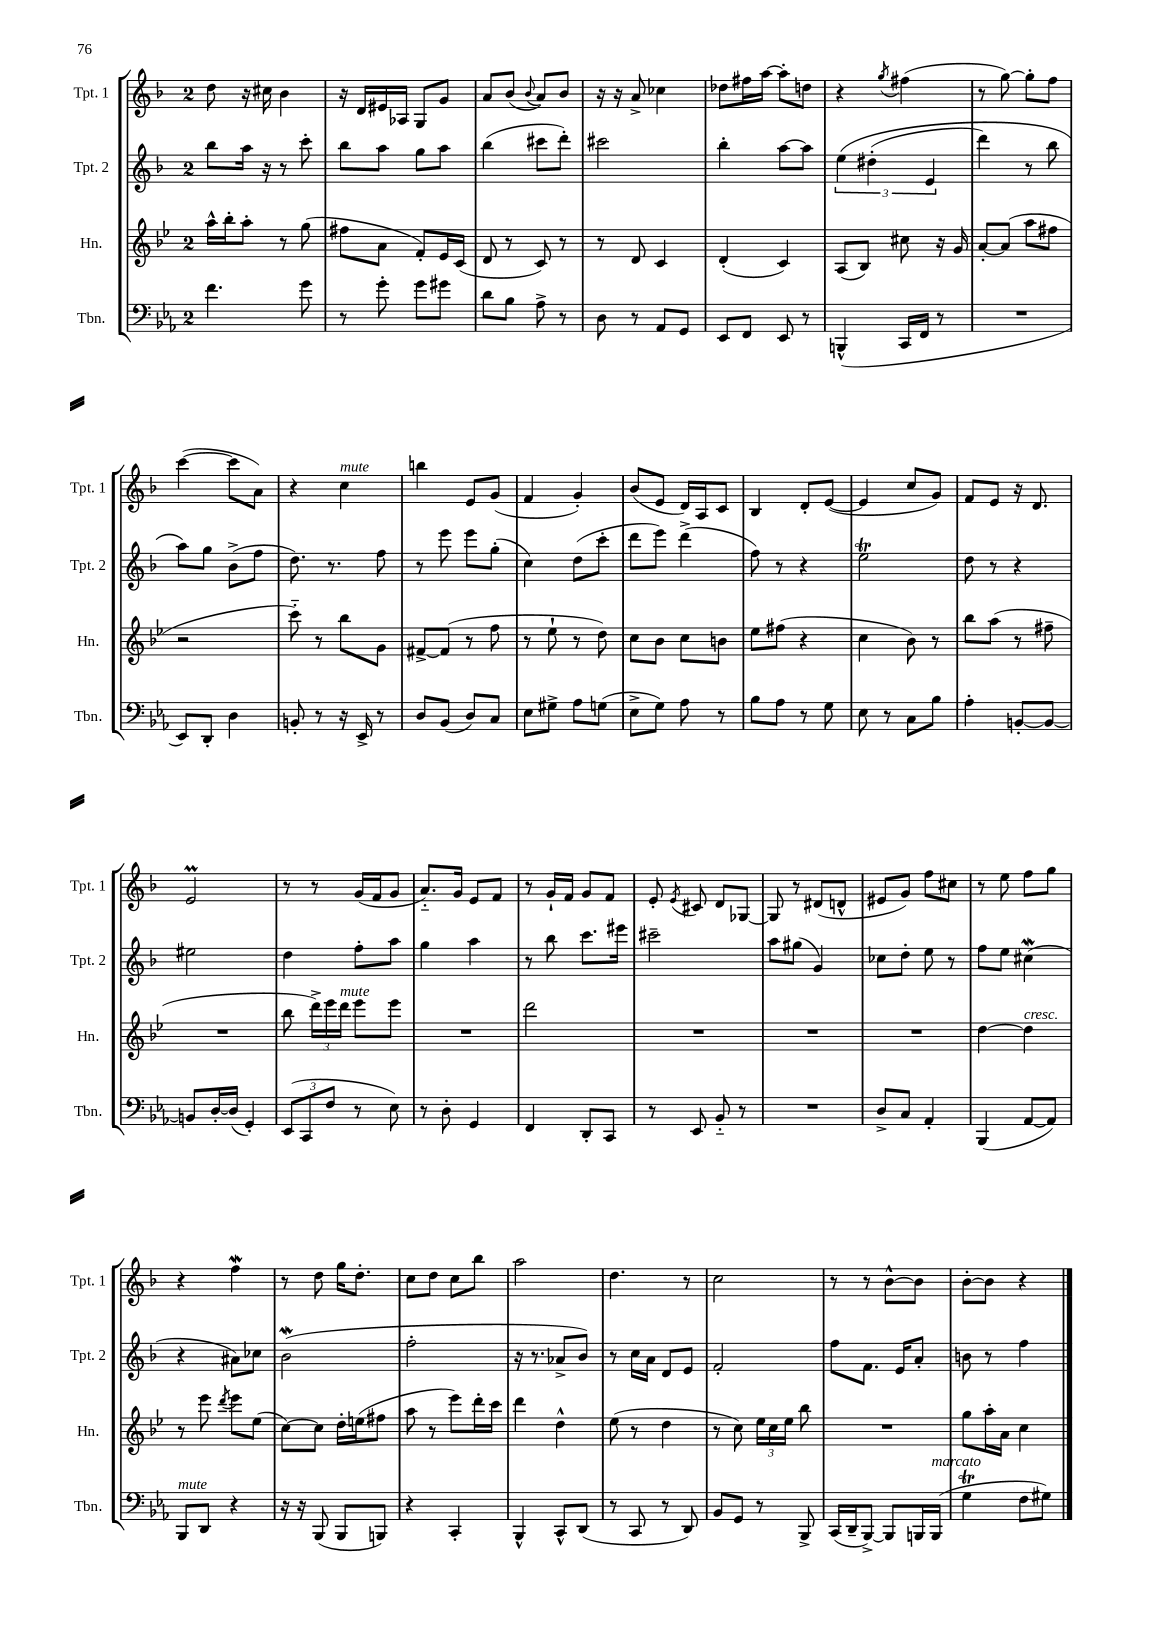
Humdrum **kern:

**kern	**kern	**kern	**kern
*staff4	*staff3	*staff2	*staff1
*clefF4	*clefG2	*clefG2	*clefG2
*k[b-e-a-]	*k[b-e-]	*k[b-]	*k[b-]
*M2/4	*M2/4	*M2/4	*M2/4
4.f	16aa^^	8bb-	8dd
.	16bb-'	.	.
.	8aa'	16aa	16r
.	.	16r	16cc#
.	8r	8r	4b-
8g	(8gg	8ccc'	.
=	=	=	=
8r	8ff#	8bb-	16r
.	.	.	16d
8g'	8a	8aa	16e#
.	.	.	16A-
8g	8f')	8gg	8G
8g#	16e-	8aa	8g
.	(16c	.	.
=	=	=	=
8d	8d	(4bb-	8a
8B-	8r	.	(8b-
.	.	.	8qqb-
8A-^	8c)	8ccc#	8a)
8r	8r	8ddd')	8b-
=	=	=	=
8D	8r	2ccc#	16r
.	.	.	16r
8r	8d	.	8a^
8AA-	4c	.	4cc-
8GG	.	.	.
=	=	=	=
8EE-	(4d'	4bb-'	8dd-
8FF	.	.	16ff#
.	.	.	[16aa
8EE-	4c)	[8aa	8aa']
8r	.	8aa]	8dd
=	=	=	=
(4BBB^^	(8A	&(6ee	4r
.	8B-)	.	.
.	.	(6dd#'	.
.	.	.	8qgg
16CC	8cc#	.	(4ff#
16FF	.	.	.
.	.	6e	.
8r	16r	.	.
.	16g	.	.
=	=	=	=
2r	[8a'	4ddd)	8r
.	(8a]	.	[8gg)
.	8aa	8r	8gg']
.	8ff#	8bb-	8ff
=	=	=	=
8EE-)	2r	8aa&)	([4ccc
8DD'	.	8gg	.
4D	.	(8b-^	8ccc]
.	.	8ff	8a)
=	=	=	=
8BB'	8ccc'~)	8.dd)	4r
8r	8r	.	.
.	.	8.r	.
16r	8bb-	.	4cc
16EE-^	.	.	.
8r	8g	8ff	.
=	=	=	=
8D	[8f#^	8r	4bb
(8BB-	(8f#]	8eee	.
8D)	8r	8eee	8e
8C	8ff	(8gg'	(8g
=	=	=	=
8E-	8r	4cc)	4f
8G#^	8ee-`	.	.
8A-	8r	(8dd	4g')
(8G	8dd)	8ccc'	.
=	=	=	=
8E-^	8cc	8ddd	(8b-
8G)	8b-	8eee)	8e
8A-	8cc	(4ddd^	16d)
.	.	.	16A
8r	8b	.	8c
=	=	=	=
8B-	8ee-	8ff)	4B-
8A-	(8ff#	8r	.
8r	4r	4r	8d'
8G	.	.	([8e
=	=	=	=
8E-	4cc	2ee	4e]
8r	.	.	.
8C	8b-)	.	8cc
8B-	8r	.	8g)
=	=	=	=
4A-'	8bb-	8dd	8f
.	(8aa	8r	8e
[8BB'	8r	4r	16r
.	.	.	8.d
8BB_	8ff#~	.	.
=	=	=	=
8BB]	2r	2ee#	2e
[16D'	.	.	.
(16D]	.	.	.
4GG')	.	.	.
=	=	=	=
(12EE-	8bb-	4dd	8r
12CC	.	.	.
.	24ddd^)	.	8r
12F	24eee-	.	.
.	24ddd	.	.
8r	8eee-	8ff'	(16g
.	.	.	16f
8E-)	8eee-	8aa	8g
=	=	=	=
8r	2r	4gg	8.a'~)
8D'	.	.	.
.	.	.	16g
4GG	.	4aa	8e
.	.	.	8f
=	=	=	=
4FF	2ddd	8r	8r
.	.	8bb-	16g`
.	.	.	16f
8DD'	.	8.ccc	8g
8CC	.	.	8f
.	.	16eee#	.
=	=	=	=
8r	2r	2ccc#~	8e'
.	.	.	8qe
8EE-	.	.	8c#
8BB-'~	.	.	8d
8r	.	.	[8G-
=	=	=	=
2r	2r	8aa	8G-]
.	.	(8gg#	8r
.	.	4g)	(8d#
.	.	.	8d^^
=	=	=	=
8D^	2r	8cc-	8e#
8C	.	8dd'	8g)
4AA-'	.	8ee	8ff
.	.	8r	8cc#
=	=	=	=
(4BBB-	[4dd	8ff	8r
.	.	8ee	8ee
[8AA-	4dd]	(4cc#	8ff
8AA-])	.	.	8gg
=	=	=	=
8BBB-	8r	4r	4r
8DD	8eee-	.	.
.	8qddd	.	.
4r	8eee-	8a#)	4ff
.	(8ee-	8cc-	.
=	=	=	=
16r	[8cc)	(2b-	8r
16r	.	.	.
(8BBB-	8cc]	.	8dd
8BBB-	16dd'	.	16gg
.	(16ee	.	8.dd'
8BBB)	8ff#	.	.
=	=	=	=
4r	8aa	2ff'	8cc
.	8r	.	8dd
4CC'	8eee-)	.	8cc
.	16ddd'	.	8bb-
.	16ccc	.	.
=	=	=	=
4BBB-^^	4ddd	16r	2aa
.	.	8.r	.
8CC^^	4dd^^	8a-^	.
(8DD	.	8b-)	.
=	=	=	=
8r	(8ee-	8r	4.dd
8CC	8r	16cc	.
.	.	16a	.
8r	4dd	8d	.
8DD)	.	8e	8r
=	=	=	=
8BB-	8r	2f'	2cc
8GG	8cc)	.	.
8r	24ee-	.	.
.	24cc	.	.
.	24ee-	.	.
8BBB-^	8bb-	.	.
=	=	=	=
(16CC	2r	8ff	8r
16DD~	.	.	.
[8BBB-^)	.	8.f	8r
8BBB-]	.	.	[8b-^^
.	.	16e	.
16BBB	.	8a'	8b-]
(16BBB	.	.	.
=	=	=	=
4G	8gg	8b	[8b-'
.	16aa'	8r	8b-]
.	16a	.	.
8F	4cc	4ff	4r
8G#)	.	.	.
==	==	==	==
*-	*-	*-	*-
